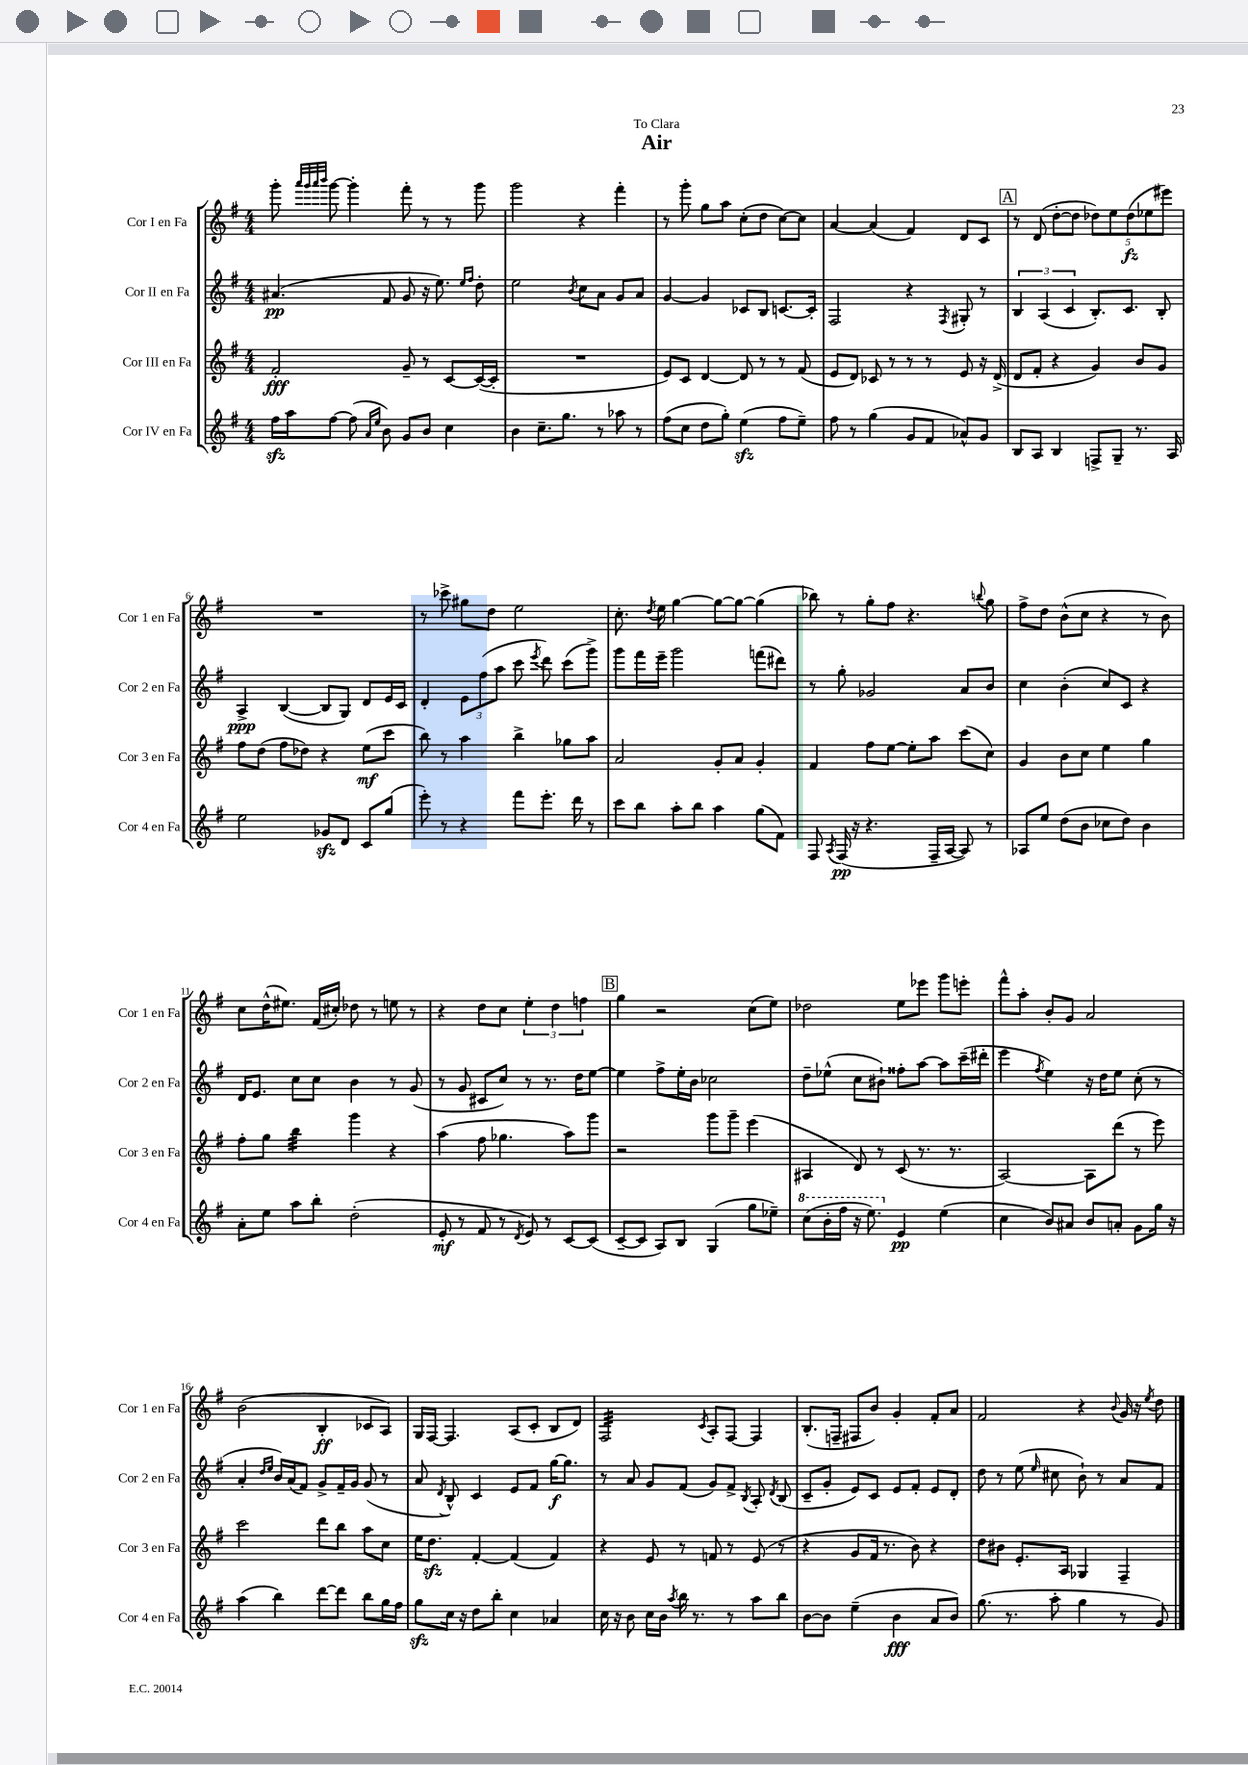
\header { title = "Air" dedication = "To Clara" }
<<
\new StaffGroup <<
\new Staff = "s0" \with { instrumentName = "Cor I en Fa" shortInstrumentName = "Cor 1 en Fa" } {
    \clef treble \key g \major \numericTimeSignature \time 4/4
    \autoBeamOff g'''8-. \grace { a'''32[ g'''32 a'''32 b'''32] } g'''8~ g'''4-. fis'''8-. r8 r8 g'''8 |
    g'''2 r4 fis'''4-. |
    r8 g'''8-. g''8[ a''8] c''8[-.( d''8] c''8[~) c''8] |
    a'4~ a'4( fis'4) d'8[ c'8] |
    \mark \markup { \box "A" } r8 d'8( d''8[~-. d''8] \tuplet 5/4 { des''8[) e''8 des''8\fz( ees''8 eis'''8]) } |
    R1 |
    r8 ces'''8-> gis''8[ d''8] e''2 |
    c''8.-. \acciaccatura { d''8 } e''16 g''4~ g''8[~ g''8]~ g''4( |
    bes''8) r8 g''8[-. fis''8] r4. \appoggiatura { b''8 } g''8 |
    fis''8[-> d''8] b'8[-^( c''8] r4 r8 b'8) |
    c''8[ d''16-^( eis''8.]) fis'16[( cis''16]-.) des''8 r8 e''8 r8 |
    r4 d''8[ c''8] \tuplet 3/2 { e''4-. d''4 f''4 } |
    \mark \markup { \box "B" } g''4 r2 c''8[( e''8]) |
    des''2 e''8[ ees'''8] g'''8[ e'''8]-. |
    fis'''8[-^ a''8]-. b'8[-. g'8] a'2 |
    b'2( b4-.\ff ces'8[ a8]) |
    g16[ fis16]~ fis4. a8[( c'8]-. b8[ d'8]) |
    fis2:32 \acciaccatura { c'8 } a8[-. fis8]~ fis4 |
    b8.[-.( f16]-- fis8[ b'8]) g'4-. fis'8[-. a'8] |
    fis'2 r4 \appoggiatura { b'8 } g'16 r16 \acciaccatura { e''8 } d''8 \bar "|." |
}
\new Staff = "s1" \with { instrumentName = "Cor II en Fa" shortInstrumentName = "Cor 2 en Fa" } {
    \clef treble \key g \major \numericTimeSignature \time 4/4
    \autoBeamOff ais'4.\pp( fis'8 g'8 r16 e''8.) \grace { e''16[ fis''16] } d''8-. |
    e''2 \acciaccatura { b'8 } c''8[ a'8] g'8[ a'8] |
    g'4~ g'4 ces'8[ b8] c'8.[~ c'16]-. |
    fis2 r4 \acciaccatura { fis8 } gis8-. r8 |
    \mark \markup { \box "A" } \tuplet 3/2 { b4 a4( c'4 } b8.[-.) c'8.] b8-. |
    a4->\ppp b4~( b8[ g8]) d'8[ e'16 c'16] |
    d'4-. \tuplet 3/2 { e'8[ fis''8( a''8] } c'''8 \acciaccatura { e'''8 } d'''8) c'''8[( g'''8]->) |
    g'''8[ fis'''16 e'''16]-- g'''2 f'''8[( dis'''8]) |
    r8 g''8-. ges'2 a'8[ b'8] |
    c''4 b'4-.( c''8[) c'8] r4 |
    d'16[ e'8.] c''8[ c''8] b'4 r8 g'8( |
    r8 g'8 cis'8[ c''8]) r8 r8. d''16[ e''8]~ |
    \mark \markup { \box "B" } e''4 fis''8[-> e''16-. b'16] ces''2 |
    d''8[-- ees''8]-^( c''8[ bis'8]-!) fisis''8[-. a''8]~ a''8[ c'''16--( dis'''16]-. |
    e'''4 \acciaccatura { fis''8 } e''4) r16 d''16[ e''8] c''8-.( r8 |
    a'4-. \grace { d''16[ e''16] } b'16[) a'16( fis'8]) g'8[-> fis'16-- g'16] g'8( r8 |
    a'8 \acciaccatura { d'8 } b8-^) c'4 e'8[ fis'8] g''16[~\f g''8.] |
    r8 a'8 g'8[ fis'8]( g'8[) fis'8]-> \acciaccatura { b8 } a8-. \acciaccatura { d'8 } b8( |
    c'8[-- g'8]-. e'8[) c'8] e'8[ fis'8]-. e'8[ d'8]-. |
    d''8 r8 e''8( \grace { e''16 } cis''8 b'8-!) r8 a'8[ fis'8] \bar "|." |
}
\new Staff = "s2" \with { instrumentName = "Cor III en Fa" shortInstrumentName = "Cor 3 en Fa" } {
    \clef treble \key g \major \numericTimeSignature \time 4/4
    \autoBeamOff fis'2-.\fff g'8-- r8 c'8[~ c'16~( c'16]-. |
    R1 |
    e'8[) c'8] d'4~ d'8 r8 r8 fis'8( |
    e'8[ d'8]) ces'8 r8 r8 r8 e'8 r16 d'16->( |
    \mark \markup { \box "A" } d'8[ fis'8]-. r4 g'4) b'8[ g'8] |
    fis''8[ d''8]( fis''8[ des''8]) r4 e''8[\mf( c'''8] |
    b''8) r8 a''4 b''4-> ges''8[ a''8] |
    a'2 g'8[-. a'8] g'4-. |
    fis'4 fis''8[ e''8]~ e''8[-. a''8] c'''8[( c''8]) |
    g'4 b'8[ c''8] e''4 g''4 |
    fis''8[-. g''8] b''4:32 g'''4 r4 |
    a''4( fis''8 ges''4. a''8[) g'''8] |
    \mark \markup { \box "B" } r2 g'''8[ g'''8]-- e'''4( |
    ais4 d'8) r8 c'8( r8. r8. |
    a2~) a8[ d'''8]( r8 e'''8) |
    c'''2 d'''8[ b''8] a''8[ c''8] |
    e''16[ d''8.]\sfz fis'4~-. fis'4( fis'4) |
    r4 e'8 r8 f'8 r8 e'8( r8 |
    r4 g'8[ fis'16] r8. b'8) r4 |
    d''8[ bis'8] e'8.[-. a16] ges4 fis4-- \bar "|." |
}
\new Staff = "s3" \with { instrumentName = "Cor IV en Fa" shortInstrumentName = "Cor 4 en Fa" } {
    \clef treble \key g \major \numericTimeSignature \time 4/4
    \autoBeamOff fis''16[\sfz a''16 fis''8]~ fis''8( \grace { a'16[ e''16] } b'8) g'8[ b'8] c''4 |
    b'4 c''8.[-- g''8.] r8 aes''8 r8 |
    fis''8[( c''8] d''8[ g''8]-.) e''4\sfz( fis''8[ e''8]--) |
    fis''8 r8 g''4( g'8[ fis'8] aes'8[-^) g'8] |
    \mark \markup { \box "A" } b8[ a8] b4 f8[-> g8]-- r8. a16 |
    e''2 ges'8[\sfz d'8] c'8[ g''8]( |
    e'''8-.) r8 r4 fis'''8[ e'''8.]-. d'''16 r8 |
    c'''8[ b''8] a''8[-. b''8] a''4 g''8[( fis'8]) |
    fis8 \acciaccatura { a8 } fis16\pp( r16 r4. fis16[-- a16]~ a8) r8 |
    aes8[ e''8] d''8[( b'8] ces''8[ d''8]) b'4 |
    a'8[-. e''8] a''8[ b''8]-. d''2-.( |
    e'8-.\mf r8 fis'8 r8 \acciaccatura { d'8 } e'8) r8 c'8[~ c'8]( |
    \mark \markup { \box "B" } c'8[~-- c'8] a8[) b8] g4( g''8[ ees''8]--) |
    \ottava #1 c'''8[( b''16-. fis'''16] r16 e'''8.) \ottava #0 e'4\pp e''4( |
    c''4 b'8[) ais'8] b'8[ a'8]-. g'8[ g''16] r16 |
    a''4( b''4) d'''8[~ d'''8] b''8[ g''16 fis''16] |
    g''8[\sfz c''16] r16 d''8[ b''8]-. c''4 aes'4 |
    c''16 r16 b'8 c''16[ b'16] \acciaccatura { a''8 } b''16 r8. r8 a''8[ b''8] |
    b'8[~ b'8] e''4--( b'4\fff a'8[ b'8]) |
    g''8.( r8. a''8-. g''4 r8 g'8) \bar "|." |
}
>>
>>
